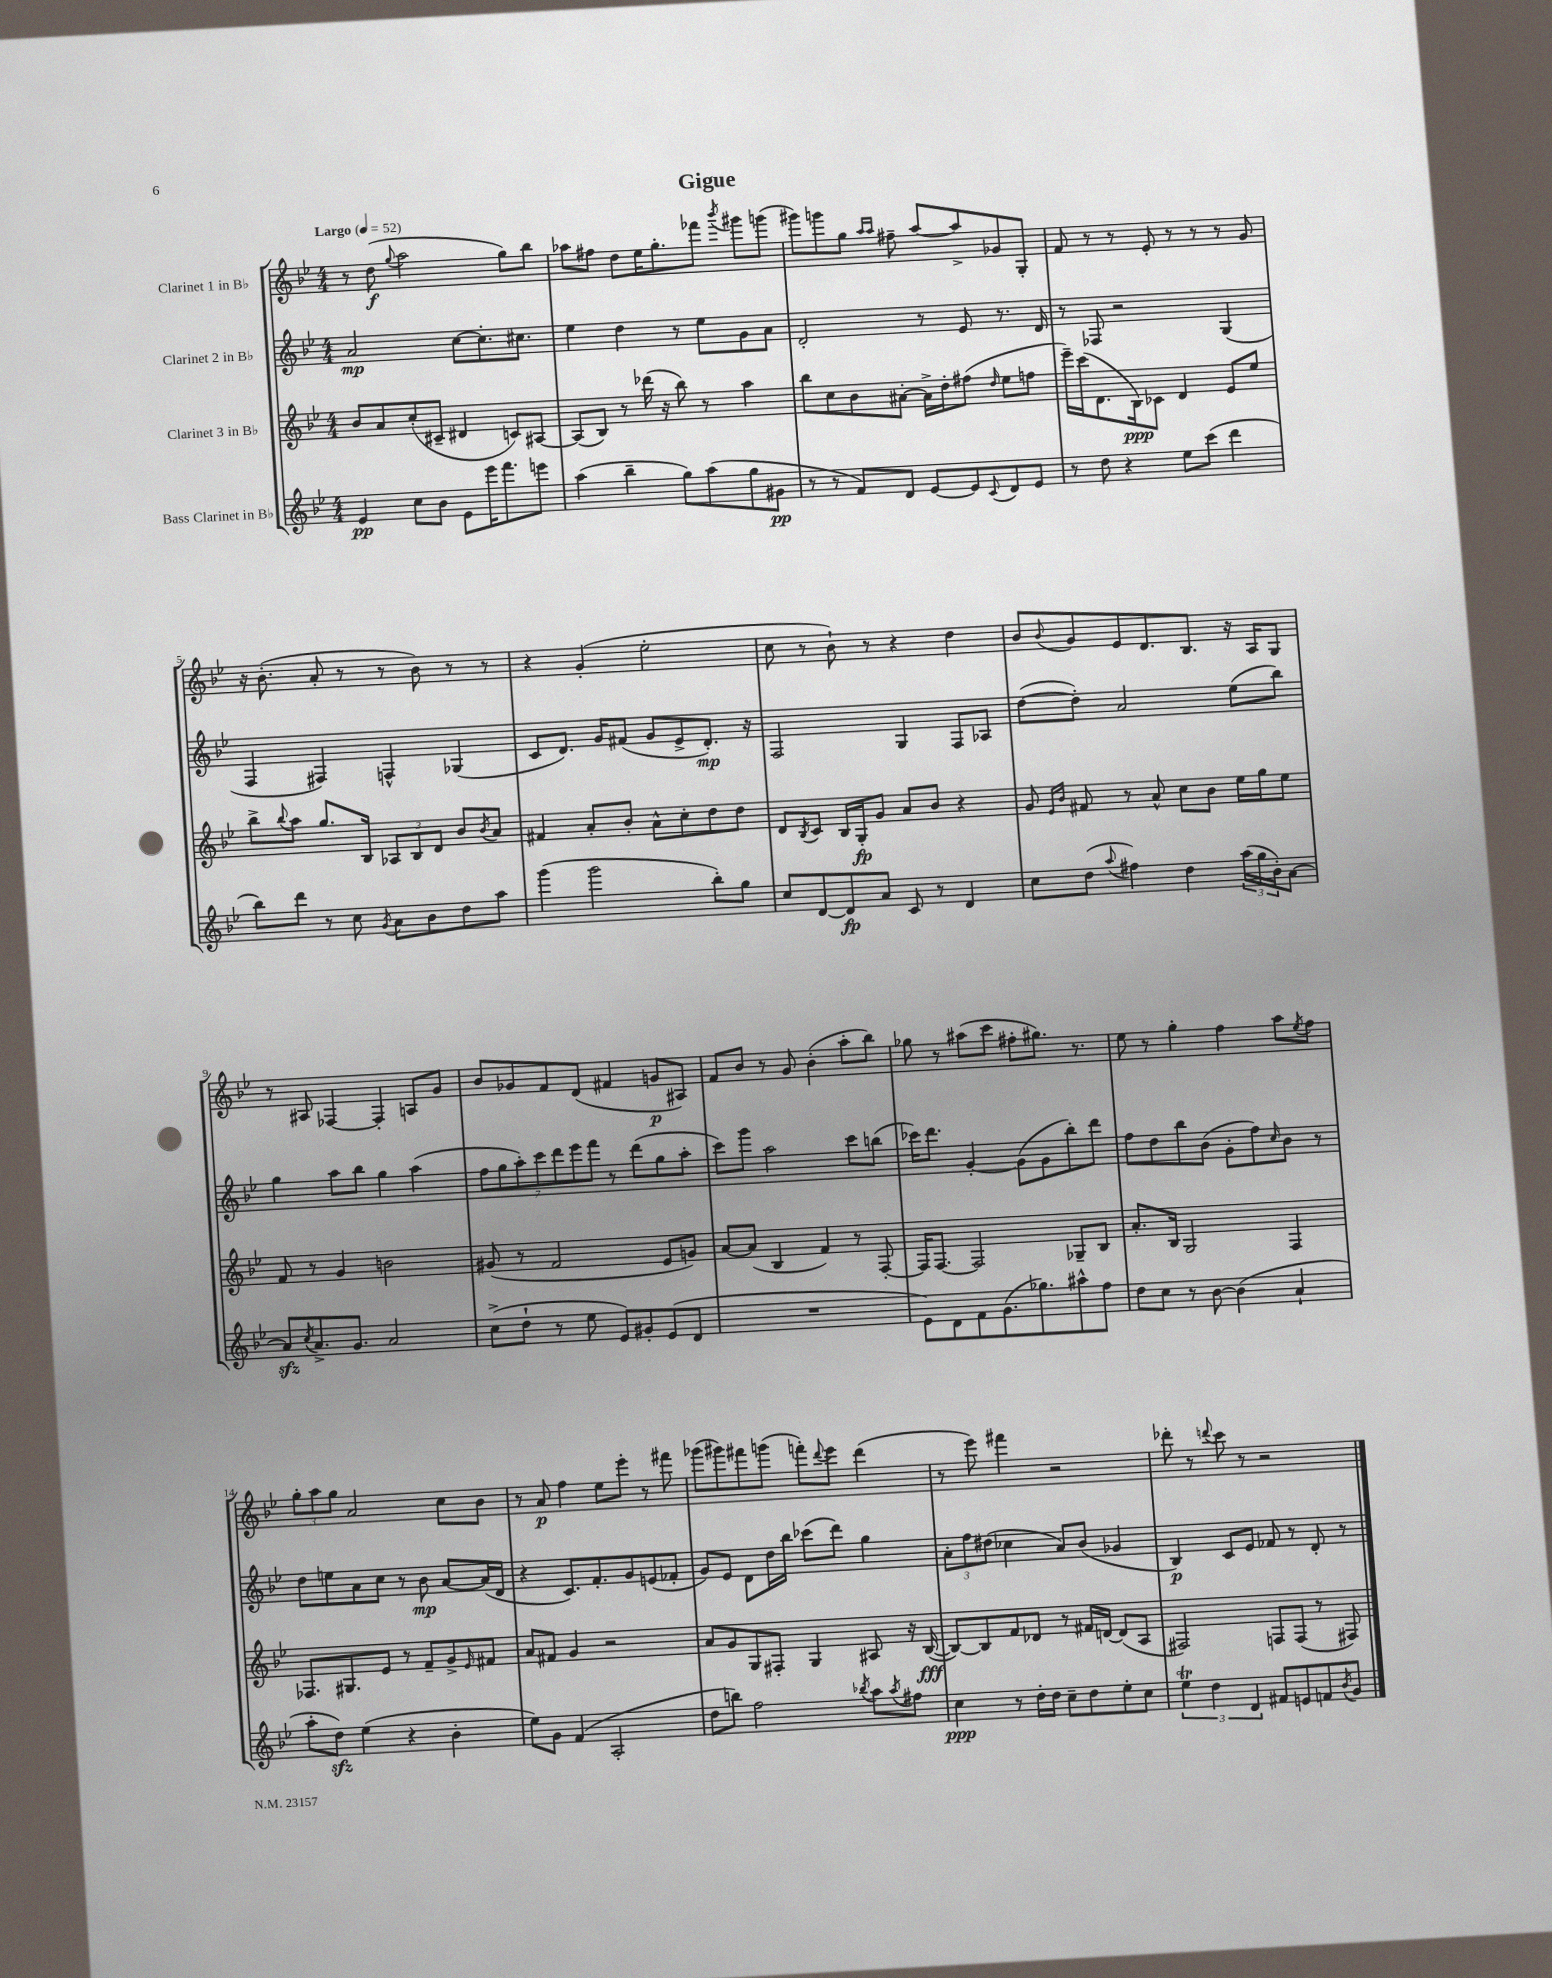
\header { title = "Gigue" }
<<
\new StaffGroup <<
\new Staff = "s0" \with { instrumentName = "Clarinet 1 in Bb" } {
    \clef treble \key bes \major \numericTimeSignature \time 4/4 \tempo "Largo" 4 = 52
    r8 d''8\f( \appoggiatura { g''8 } a''2 g''8) bes''8 |
    aes''8 fis''8 d''8 ees''16 g''8.-. fes'''8 \acciaccatura { bes'''8 } gis'''8 g'''8( |
    gis'''8) g'''8 g''8 \grace { a''16 a''16 } fis''8-- a''8~ a''8-> ges'8 g8-. |
    f'8 r8 r8 ees'8-. r8 r8 r8 g'8 |
    r16 bes'8.-.( a'8-. r8 r8 bes'8) r8 r8 |
    r4 g'4-.( ees''2-. |
    c''8 r8 bes'8-!) r8 r4 d''4 |
    bes'8 \appoggiatura { bes'8 } g'8 ees'8 d'8. bes8. r16 a16 g8 |
    r8 ais8 fes4~ fes4-. a8 g'8 |
    bes'8 ges'8 f'8 d'8( fis'4 g'8\p ais8) |
    f'8 bes'8 r8 g'8 bes'4-.( a''8-. bes''8) |
    ges''8 r8 ais''8( c'''8 fis''8-. gis''8.) r8. |
    ees''8 r8 g''4-. f''4 a''8 \acciaccatura { ees''8 } f''8 |
    \tuplet 3/2 { g''8-. a''8 g''8 } a'2 c''8 bes'8 |
    r8 a'8\p f''4 ees''8 ees'''8-. r8 fis'''8 |
    ges'''8( gis'''8) fis'''8 g'''8( f'''8-.) \appoggiatura { d'''8 } ees'''8 d'''4( |
    r8 ees'''8) fis'''4 r2 |
    des'''8-. r8 \appoggiatura { d'''8 } c'''8 r8 r2 \bar "|." |
}
\new Staff = "s1" \with { instrumentName = "Clarinet 2 in Bb" } {
    \clef treble \key bes \major \numericTimeSignature \time 4/4
    a'2\mp c''8~ c''8.-. cis''8. |
    ees''4 d''4 r8 ees''8 g'8 a'8 |
    d'2-. r8 ees'8 r8. d'16 |
    r8 fes8 r2 g4( |
    f4 fis4) f4-^ ges4( |
    c'8 d'8.) g'16 fis'8( g'8 ees'8-> d'8.-.\mp) r16 |
    f2 g4 f8 aes8 |
    d''8~( d''8-.) a'2 ees''8( bes''8) |
    g''4 a''8 bes''8 g''4 a''4( |
    \tuplet 7/4 { f''8 g''8 a''8-.) c'''8 d'''8 ees'''8 f'''8 } r8 d'''8( g''8 a''8-. |
    c'''8) g'''8 a''2 c'''8 b''8( |
    ces'''16) d'''8. g'4~-. g'8( g'8 bes''8-.) d'''8 |
    f''8 d''8 bes''8 bes'8( g'8-. f''8) \grace { c''16 } bes'8 r8 |
    d''8 e''8 a'8 c''8 r8 bes'8\mp a'8~ a'16( d'16 |
    r4 c'8.) f'8.-. g'8 e'8( fes'8-. |
    g'8) ees'8 d'8 d''16 bes''16 ces'''8( d'''8) g''4 |
    \tuplet 3/2 { a'8-. f''8 dis''8( } ces''4 a'8) bes'8( ges'4 |
    bes4\p) c'8 ees'8 fes'8 r8 d'8-. r8 \bar "|." |
}
\new Staff = "s2" \with { instrumentName = "Clarinet 3 in Bb" } {
    \clef treble \key bes \major \numericTimeSignature \time 4/4
    bes'8 a'8 c''8-.( cis'8-- dis'4 c'8) ais8~ |
    ais8( bes8) r8 des'''16( r16 bes''8) r8 a''4 |
    bes''8 c''8 bes'8 ais'8~-. ais'16-> d''16-. fis''8( \grace { d''16 } ees''8 f''8 |
    ees'''16--) c'''16( d'8. bes16\ppp) ces'8 d'4 ees'8 ees''8 |
    bes''8-> \appoggiatura { bes''8 } a''8 g''8. bes16 \tuplet 3/2 { aes8 bes8 d'8 } bes'8 \acciaccatura { bes'8 } a'8 |
    fis'4 a'8-. bes'8-. a'8-^ c''8-. d''8 d''8 |
    d'8 \acciaccatura { bes8 } c'8 bes16 g16-.\fp g'8 a'8 bes'8 r4 |
    g'8 \grace { ees'16 bes'16 } fis'8 r8 a'8-^ c''8 bes'8 ees''16 g''16 ees''8 |
    f'8 r8 g'4 b'2 |
    gis'8( r8 f'2 ees'8 g'8) |
    a'8~ a'8( bes4 f'4) r8 f8~-. |
    f16 f8.~ f2 ges8-- bes8 |
    a'8.-. bes16 g2 f4 |
    fes8. gis8. ees'8 r8 f'8-- g'8-> \grace { ees'16 } fis'8 |
    a'8 fis'8 g'4 r2 |
    a'8 g'8 g8 fis8-. g4 ais8 r16 bes16~\fff( |
    bes8~) bes8 f'8 des'8 r8 fis'16 d'16~ d'8( a8 |
    fis2) f8 f8( r8 fis8) \bar "|." |
}
\new Staff = "s3" \with { instrumentName = "Bass Clarinet in Bb" } {
    \clef treble \key bes \major \numericTimeSignature \time 4/4
    ees'4\pp c''8 bes'8 ees'8 ees'''16 f'''8. e'''8 |
    a''4( bes''4-- g''8) a''8( g''8 gis'8\pp |
    r8 r8 f'8) d'8 ees'8~ ees'8 \appoggiatura { c'8 } d'8 ees'8 |
    r8 d''8 r4 ees''8 c'''8( d'''4 |
    bes''8) d'''8 r8 c''8 \acciaccatura { g'8 } a'8 bes'8 d''8 a''8 |
    g'''4( g'''2 bes''8-.) g''8 |
    c''8 d'8~ d'8\fp a'8 c'8 r8 d'4 |
    c''8 d''8( \appoggiatura { a''8 } fis''4) d''4 \tuplet 3/2 { a''16( g''16 bes'16-.) } a'8~ |
    a'8\sfz \acciaccatura { c''8 } a'8.-> g'8. a'2 |
    c''8->( d''8-! r8 ees''8 ees'8) gis'8-. ees'8( d'8 |
    R1 |
    ees'8) d'8 f'8 g'8.( ges''8.) ais''8-^ f''8 |
    d''8 c''8 r8 bes'8~ bes'4( a'4-! |
    a''8-. d''8\sfz) ees''4( r4 bes'4-. |
    ees''8) g'8 f'4( a2-. |
    d''8 b''8) f''2 \acciaccatura { bes''8 } a''8 \acciaccatura { a''8 } fis''8 |
    c''4\ppp r8 d''16-. d''16 c''8-- d''8 ees''8-. c''8 |
    \tuplet 3/2 { ees''4\trill d''4 d'4 } fis'8 e'8 f'8 \acciaccatura { bes'8 } g'8 \bar "|." |
}
>>
>>
